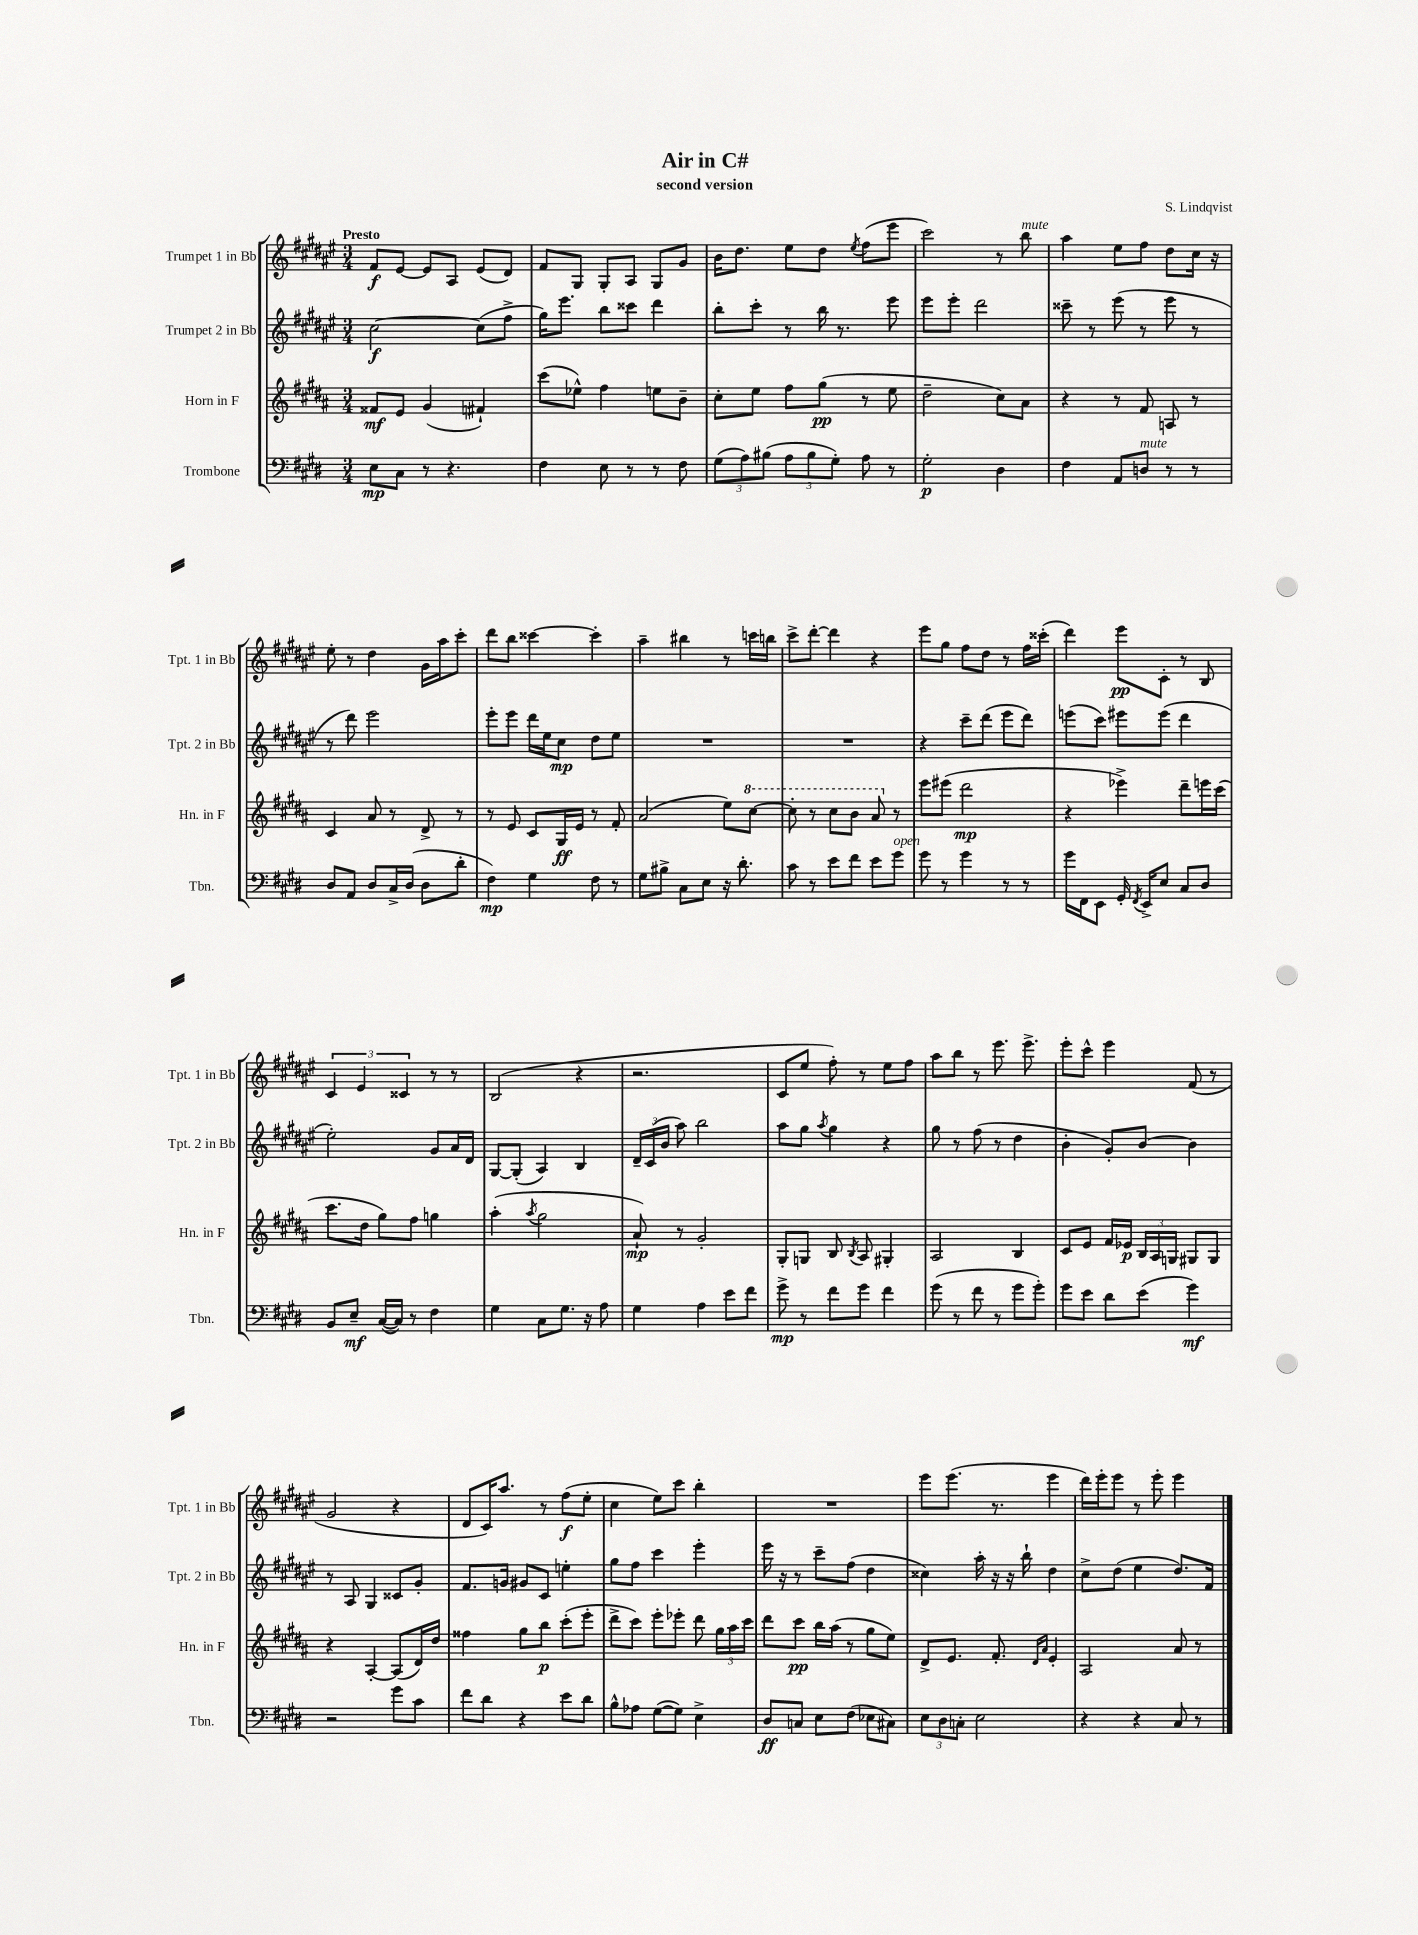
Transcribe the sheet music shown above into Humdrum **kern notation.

**kern	**dynam	**kern	**dynam	**kern	**dynam	**kern	**dynam
*part4	*part4	*part3	*part3	*part2	*part2	*part1	*part1
*staff4	*staff4	*staff3	*staff3	*staff2	*staff2	*staff1	*staff1
*I"Trombone	*	*I"Horn in F	*	*I"Trumpet 2 in Bb	*	*I"Trumpet 1 in Bb	*
*I'Tbn.	*	*I'Hn. in F	*	*I'Tpt. 2 in Bb	*	*I'Tpt. 1 in Bb	*
*clefF4	*	*clefG2	*	*clefG2	*	*clefG2	*
*k[f#c#g#d#]	*	*k[f#c#g#d#a#]	*	*k[f#c#g#d#a#e#]	*	*k[f#c#g#d#a#e#]	*
*M3/4	*	*M3/4	*	*M3/4	*	*M3/4	*
=1	=1	=1	=1	=1	=1	=1	=1
!	!	!	!	!	!	!LO:TX:a:B:t=Presto	!
8E\L	mp	8f##X/L	mf	[2cc#\	f	8f#/L	f
8C#\J	.	8e/J	.	.	.	[8e#/J	.
8r	.	(4g#/	.	.	.	8e#/L]	.
4.r	.	.	.	.	.	8A#/J	.
.	.	4f#X`/)	.	(8cc#\L]	.	(8e#/L	.
.	.	.	.	8ff#^\J	.	8d#/J)	.
=2	=2	=2	=2	=2	=2	=2	=2
4F#\	.	(8ccc#\L	.	16gg#\KL)	.	8f#/L	.
.	.	.	.	8.eee#\J	.	.	.
.	.	8ee-X^^\J)	.	.	.	8G#/J	.
8E\	.	4ff#\	.	8bb\L	.	8G#'/L	.
8r	.	.	.	8ccc##X\J	.	8A#/J	.
8r	.	8een\L	.	4ddd#\	.	8G#/L	.
8F#\	.	8b~\J	.	.	.	8g#/J	.
=3	=3	=3	=3	=3	=3	=3	=3
(12G#\L	.	8cc#'\L	.	8bb'\L	.	16b\KL	.
.	.	.	.	.	.	8.dd#\J	.
12A\)	.	.	.	.	.	.	.
.	.	8ee\J	.	8ccc#'\J	.	.	.
(12B#X\J	.	.	.	.	.	.	.
12A\L	.	8ff#\L	.	8r	.	8ee#\L	.
12B#\	.	.	.	.	.	.	.
.	.	(8gg#\J	pp	16bb\	.	8dd#\J	.
12G#'\J)	.	.	.	.	.	.	.
.	.	.	.	8.r	.	.	.
.	.	.	.	.	.	8qee#/	.
8A\	.	8r	.	.	.	(8ff#\L	.
8r	.	8ee\	.	8eee#\	.	8eee#\J	.
=4	=4	=4	=4	=4	=4	=4	=4
2G#'\	p	2dd#~\	.	8eee#\L	.	2ccc#\)	.
.	.	.	.	8eee#'\J	.	.	.
.	.	.	.	2ddd#\	.	.	.
4D#\	.	8cc#\L)	.	.	.	8r	.
!	!	!	!	!	!	!LO:TX:a:i:t=mute	!
.	.	8a#\J	.	.	.	8bb\	.
=5	=5	=5	=5	=5	=5	=5	=5
4F#\	.	4r	.	8ccc##X~\	.	4aa#\	.
.	.	.	.	8r	.	.	.
8AA/L	.	8r	.	(8eee#\	.	8ee#\L	.
!LO:TX:a:i:t=mute	!	!	!	!	!	!	!
8Dn/J	.	8f#/	.	8r	.	8ff#\J	.
8r	.	8An/	.	8eee#\	.	8dd#\L	.
8r	.	8r	.	8r	.	16cc#\Jk	.
.	.	.	.	.	.	16r	.
!!LO:LB:g=z
=6	=6	=6	=6	=6	=6	=6	=6
8D#/L	.	4c#/	.	8r	.	8ee#'\	.
8AA/J	.	.	.	8ddd#\)	.	8r	.
8D#/L	.	8a#/	.	2eee#\	.	4dd#\	.
16C#^/L	.	8r	.	.	.	.	.
(16D#/JJ	.	.	.	.	.	.	.
8D#\L	.	8d#^/	.	.	.	16g#\LL	.
.	.	.	.	.	.	16aa#\J	.
8d#'\J	.	8r	.	.	.	8ccc#'\J	.
=7	=7	=7	=7	=7	=7	=7	=7
4F#\)	mp	8r	.	8eee#'\L	.	8ddd#\L	.
.	.	8e/	.	8eee#\J	.	8bb\J	.
4G#\	.	8c#/L	.	16ddd#\LL	.	[4ccc##X\	.
.	.	.	.	16ee#\J	.	.	.
.	.	16G#/L	ff	8cc#\J	mp	.	.
.	.	16e/JJ	.	.	.	.	.
8F#\	.	8r	.	8dd#\L	.	4ccc##'\]	.
8r	.	8f#'/	.	8ee#\J	.	.	.
=8	=8	=8	=8	=8	=8	=8	=8
8G#\L	.	(2a#/	.	2.r	.	4aa#~\	.
8B#X^\J	.	.	.	.	.	.	.
8C#\L	.	.	.	.	.	4bb#X\	.
8E\J	.	.	.	.	.	.	.
16r	.	8ee\L)	.	.	.	8r	.
8.d#'\	.	.	.	.	.	.	.
*	*	*8va	*	*	*	*	*
.	.	[8ccc#\J	.	.	.	16cccn\LL	.
.	.	.	.	.	.	16bbn\JJ	.
=9	=9	=9	=9	=9	=9	=9	=9
8c#\	.	8ccc#'\]	.	2.r	.	8ccc#^\L	.
8r	.	8r	.	.	.	[8ddd#'\J	.
8e\L	.	8ccc#\L	.	.	.	4ddd#\]	.
8f#\J	.	8bb\J	.	.	.	.	.
8e\L	.	8aa#/	.	.	.	4r	.
*	*	*X8va	*	*	*	*	*
!LO:TX:a:i:t=open	!	!	!	!	!	!	!
8g#\J	.	8r	.	.	.	.	.
=10	=10	=10	=10	=10	=10	=10	=10
8g#\	.	8eee\L	.	4r	.	8eee#\L	.
8r	.	(8eee#X\J	.	.	.	8gg#\J	.
4g#\	.	2ddd#\	mp	8ccc#~\L	.	8ff#\L	.
.	.	.	.	(8ddd#\J	.	8dd#\J	.
8r	.	.	.	8eee#\L	.	8r	.
8r	.	.	.	8ddd#\J)	.	16ff#\LL	.
.	.	.	.	.	.	(16ccc##X'\JJ	.
=11	=11	=11	=11	=11	=11	=11	=11
16g#\LL	.	4r	.	(8eeen\L	.	4ddd#\)	.
16FF#\J	.	.	.	.	.	.	.
8EE\J	.	.	.	8ccc#\J)	.	.	.
16GG#'/	.	4eee-X^\)	.	8eee#X\L	.	8eee#\L	pp
8qFF#/	.	.	.	.	.	.	.
16EE^/KL	.	.	.	.	.	.	.
8E/J	.	.	.	(8eee#\J	.	8c#'\J	.
8C#/L	.	8ddd#~\L	.	4ddd#\	.	8r	.
8D#/J	.	16eeen\L	.	.	.	8B/	.
.	.	(16ccc#\JJ	.	.	.	.	.
!!LO:LB:g=z
=12	=12	=12	=12	=12	=12	=12	=12
8BB/L	.	8.ccc#\L	.	2ee#'\)	.	6c#/	.
8E~/J	mf	.	.	.	.	.	.
.	.	.	.	.	.	6e#/	.
.	.	16dd#\Jk	.	.	.	.	.
([16C#/LL	.	8gg#\L)	.	.	.	.	.
16C#/JJ])	.	.	.	.	.	.	.
.	.	.	.	.	.	6c##X/	.
8r	.	8ff#\J	.	.	.	.	.
4F#\	.	4ggn\	.	8g#/L	.	8r	.
.	.	.	.	16a#/L	.	8r	.
.	.	.	.	16d#/JJ	.	.	.
=13	=13	=13	=13	=13	=13	=13	=13
4G#\	.	(4aa#'\	.	[8G#/L	.	(2B/	.
.	.	.	.	(8G#'/J]	.	.	.
.	.	8qaa#/	.	.	.	.	.
8C#\L	.	2gg#\	.	4A#/)	.	.	.
8.G#\J	.	.	.	.	.	.	.
.	.	.	.	4B/	.	4r	.
16r	.	.	.	.	.	.	.
8A\	.	.	.	.	.	.	.
=14	=14	=14	=14	=14	=14	=14	=14
4G#\	.	8a#`/)	mp	24d#~/LL	.	2.r	.
.	.	.	.	(24c#/	.	.	.
.	.	.	.	24b/JJ	.	.	.
.	.	8r	.	8aa#\)	.	.	.
4A\	.	2g#'/	.	2bb\	.	.	.
8e\L	.	.	.	.	.	.	.
8f#\J	.	.	.	.	.	.	.
=15	=15	=15	=15	=15	=15	=15	=15
8g#^\	mp	8G#'/L	.	8aa#\L	.	8c#/L	.
8r	.	8Gn/J	.	8gg#\J	.	8ee#/J	.
.	.	.	.	8qaa#/	.	.	.
8f#\L	.	8B/	.	4gg#\	.	8ff#'\)	.
.	.	8qB/	.	.	.	.	.
8g#\J	.	8A#/	.	.	.	8r	.
4f#\	.	4G#X'/	.	4r	.	8ee#\L	.
.	.	.	.	.	.	8ff#\J	.
=16	=16	=16	=16	=16	=16	=16	=16
(8g#\	.	2A#/	.	8gg#\	.	8aa#\L	.
8r	.	.	.	8r	.	8bb\J	.
8f#\	.	.	.	(8ff#\	.	8r	.
8r	.	.	.	8r	.	8.eee#\	.
8g#\L	.	4B/	.	4dd#\	.	.	.
.	.	.	.	.	.	8.eee#^\	.
8g#'\J)	.	.	.	.	.	.	.
=17	=17	=17	=17	=17	=17	=17	=17
8g#\L	.	8c#/L	.	4b'\	.	8eee#'\L	.
8e\J	.	8e/J	.	.	.	8ccc#^^\J	.
8d#\L	.	16f#/LL	.	8g#'/L)	.	4eee#\	.
.	.	16e-X/JJ	p	.	.	.	.
(8e\J	.	24B/LL	.	[8b/J	.	.	.
.	.	24A#/	.	.	.	.	.
.	.	24Gn/JJ	.	.	.	.	.
4g#\)	mf	8G#X/L	.	4b\]	.	(8f#/	.
.	.	8G#/J	.	.	.	8r	.
!!LO:LB:g=z
=18	=18	=18	=18	=18	=18	=18	=18
2r	.	4r	.	8r	.	2g#/	.
.	.	.	.	8A#/	.	.	.
.	.	[4A#'/	.	4G#/	.	.	.
8g#\L	.	(8A#/L]	.	8c##X/L	.	4r	.
8c#\J	.	16d#/L)	.	8g#'/J	.	.	.
.	.	16dd#/JJ	.	.	.	.	.
=19	=19	=19	=19	=19	=19	=19	=19
8f#\L	.	4ff##X\	.	8.f#/L	.	8d#/L	.
8d#\J	.	.	.	.	.	16c#/K)	.
.	.	.	.	16gn/Jk	.	8.aa#/J	.
4r	.	8gg#\L	.	8g#X/L	.	.	.
.	.	8bb\J	p	8c#/J	.	8r	.
8e\L	.	(8ccc#'\L	.	4een'\	.	(8ff#\L	f
8d#\J	.	8eee'\J	.	.	.	8ee#'\J	.
=20	=20	=20	=20	=20	=20	=20	=20
8B^^\L	.	8ddd#^\L	.	8gg#\L	.	4cc#\	.
8A-X\J	.	8ccc#\J)	.	8ff#\J	.	.	.
([8G#\L	.	8eee'\L	.	4ccc#\	.	8ee#\L)	.
8G#\J])	.	8eee-X'\J	.	.	.	8ccc#\J	.
4E^\	.	8ddd#\	.	4eee#'\	.	4bb'\	.
.	.	24gg#\LL	.	.	.	.	.
.	.	24aa#\	.	.	.	.	.
.	.	24ccc#\JJ	.	.	.	.	.
=21	=21	=21	=21	=21	=21	=21	=21
8D#/L	ff	8ddd#\L	.	16eee#\	.	2.r	.
.	.	.	.	16r	.	.	.
8Cn/J	.	8ccc#\J	pp	8r	.	.	.
8E\L	.	16bb\LL	.	8ccc#~\L	.	.	.
.	.	(16aa#\JJ	.	.	.	.	.
(8F#\J	.	8r	.	(8ff#\J	.	.	.
8E-X\L	.	8gg#\L	.	4dd#\	.	.	.
8C#X\J)	.	8ee\J)	.	.	.	.	.
=22	=22	=22	=22	=22	=22	=22	=22
12E\L	.	8d#^/L	.	4cc##X\)	.	8eee#\L	.
12D#\	.	.	.	.	.	.	.
.	.	8.e/J	.	.	.	(8.eee#\J	.
12Cn'\J	.	.	.	.	.	.	.
2E\	.	.	.	16aa#'\	.	.	.
.	.	8.f#'/	.	16r	.	8.r	.
.	.	.	.	16r	.	.	.
.	.	.	.	16bb`\	.	.	.
.	.	16qqd#/LL	.	.	.	.	.
.	.	16qqa#/JJ	.	.	.	.	.
.	.	4e'/	.	4dd#\	.	4eee#\	.
=23	=23	=23	=23	=23	=23	=23	=23
4r	.	2A#/	.	8cc#^\L	.	16ddd#\LL)	.
.	.	.	.	.	.	16eee#'\J	.
.	.	.	.	(8dd#\J	.	8eee#\J	.
4r	.	.	.	4ee#\	.	8r	.
.	.	.	.	.	.	8eee#'\	.
8C#/	.	8a#/	.	8.dd#/L)	.	4eee#\	.
8r	.	8r	.	.	.	.	.
.	.	.	.	16f#/Jk	.	.	.
==	==	==	==	==	==	==	==
*-	*-	*-	*-	*-	*-	*-	*-
